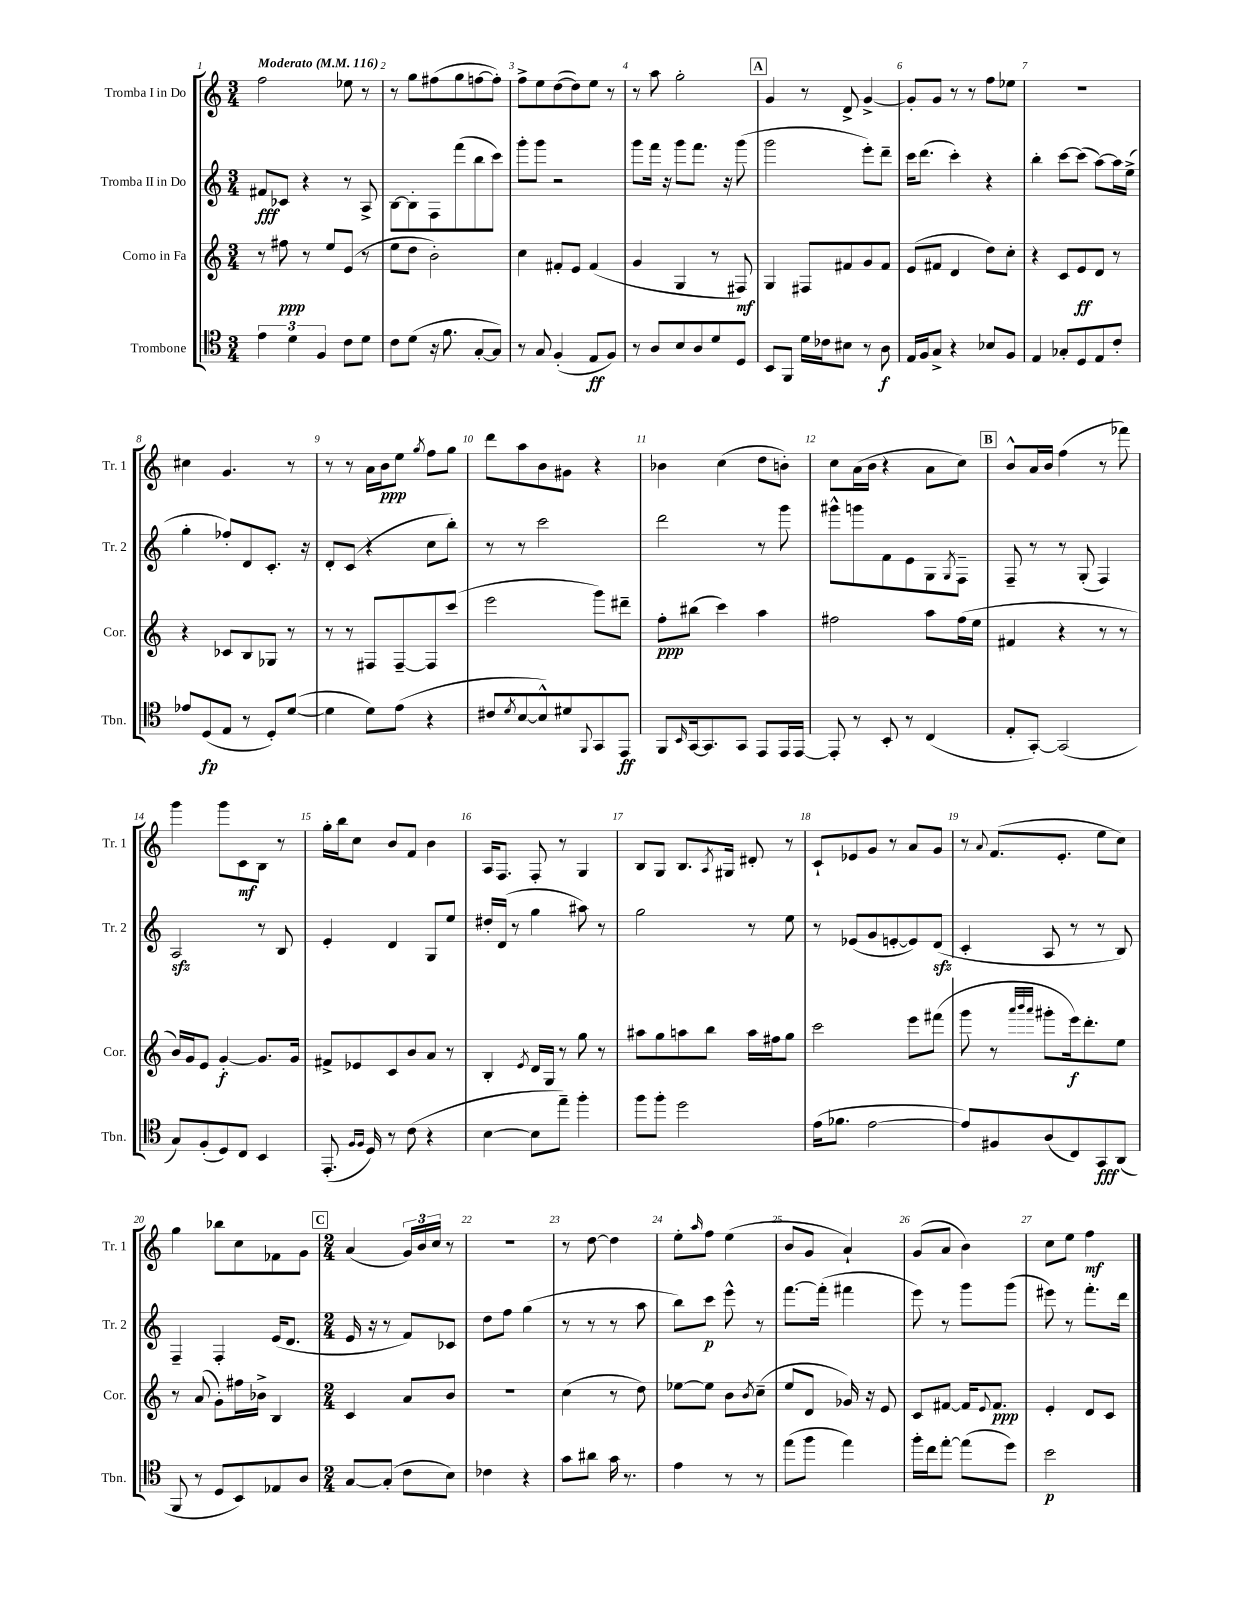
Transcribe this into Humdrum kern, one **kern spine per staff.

**kern	**kern	**kern	**kern
*staff4	*staff3	*staff2	*staff1
*clefC4	*clefG2	*clefG2	*clefG2
*k[]	*k[]	*k[]	*k[]
*M3/4	*M3/4	*M3/4	*M3/4
*MM116	*MM116	*MM116	*MM116
6e	8r	8f#	2ff
.	8ff#	8c-	.
6d	.	.	.
.	8r	4r	.
6F	.	.	.
.	8ee	.	.
8c	(8e	8r	8ee-
8d	8r	8A^	8r
=	=	=	=
8c	8ee	[8B	8r
(8d	8dd	8B']	8gg
16r	2b')	8F	(8ff#
8.f	.	.	.
.	.	(8fff	8gg
[8G'	.	8bb	[8ff
8G])	.	8ccc)	8ff'])
=	=	=	=
8r	4cc	8ggg'	8ff^
8G	.	8ggg	8ee
(4F'	8f#'	2r	([8dd
.	8e	.	8dd])
8E	(4f#	.	8ee
8F)	.	.	8r
=	=	=	=
8r	4g	8ggg	8r
8A	.	16fff	8aa
.	.	16r	.
8B	4G	8ggg	2gg'
8A	.	8.fff	.
8d	8r	.	.
.	.	16r	.
8D	8F#)	(8ggg	.
=	=	=	=
8BB	4G	2ggg	4g
8FF	.	.	.
16d	8F#	.	8r
16c-	.	.	.
8B#	8f#	.	8d^
8r	8g	8eee')	[4g^
8A	8f#	8ddd~	.
=	=	=	=
16E	(8e	16ccc	8g']
16F	.	(8.ddd	.
8G^	8f#	.	8g
4r	4d	4ccc')	8r
.	.	.	8r
8B-	8dd)	4r	8ff
8F	8cc'	.	8ee-
=	=	=	=
4E	4r	4bb'	2.r
8G-'	8c	[8ccc	.
8D	8e	(8ccc]	.
8E	8d	[8aa)	.
8c'	8r	16aa]	.
.	.	(16ee^	.
=	=	=	=
8e-	4r	4gg'	4cc#
(8D	.	.	.
8E	8c-	8ff-')	4.g
8r	8B	8d	.
8D')	8G-	8.c'	.
([8d	8r	.	8r
.	.	16r	.
=	=	=	=
4d]	8r	8d'	8r
.	8r	(8c	8r
8d)	8F#	4r	16a
.	.	.	16b
(8e	[8F#~	.	8ee
.	.	.	8qgg
4r	8F#]	8cc	8ff
.	(8ccc	8bb')	8gg
=	=	=	=
8c#	2eee	8r	8ddd
8qd	.	.	.
[8B	.	8r	8aa
8B^^])	.	2ccc	8b
8d#	.	.	8g#
8qqFF	.	.	.
8GG	8ggg)	.	4r
8EE	8ddd#~	.	.
=	=	=	=
8FF	8ff'	2ddd	4b-
16qqBB	.	.	.
[16GG	(8bb#	.	.
8.GG]	.	.	.
.	4ccc)	.	(4cc
8GG	.	.	.
8EE	4aa	8r	8dd
16EE	.	8ggg	8b')
[16EE	.	.	.
=	=	=	=
8EE']	2ff#	8ggg#^^	8cc
8r	.	8ggg	(16a
.	.	.	16b
8BB'	.	8f	4r
8r	.	8e	.
(4C	8aa	8G	8a
.	.	8qG	.
.	(16ff#	8F~	8cc)
.	16ee	.	.
=	=	=	=
8E'	4f#	8F~	8b^^
[8GG')	.	8r	16a
.	.	.	16b
(2GG]	4r	8r	(4ff
.	.	(8G'	.
.	8r	4F)	8r
.	8r	.	8fff-)
=	=	=	=
8G)	16b)	2A	4ggg
.	16g	.	.
(8F'	8e	.	.
8D)	[4g'	.	8ggg
8C	.	.	8c
4BB	8.g]	8r	8B
.	.	8B	8r
.	16g	.	.
=	=	=	=
(8.EE'	8f#^	4e'	16gg'
.	.	.	16bb
.	8e-	.	8cc
16qqF	.	.	.
16qqF	.	.	.
16D)	.	.	.
8r	8c	4d	8b
(8c	8b	.	8f
4r	8a	8G	4b
.	8r	8ee	.
=	=	=	=
[4B	4B'	16dd#'	16A
.	.	(16d	8.F
.	.	8r	.
.	8qe	.	.
8B]	16d	4gg	8F'
.	16G	.	.
8ee~)	8r	.	8r
4ff'	8gg	8aa#)	4G
.	8r	8r	.
=	=	=	=
8ff	8aa#	2gg	8B
8ff'	8gg	.	8G
2dd	8aa	.	8.B
.	8bb	.	.
.	.	.	8qA
.	.	.	16G#
.	16aa	8r	8d#'
.	16ff#	.	.
.	8gg	8ee	8r
=	=	=	=
(16e	2ccc	8r	8c`
8.f-	.	.	.
.	.	(8e-	8e-
[2e	.	8g	8g
.	.	[8e'	8r
.	8eee	8e])	8a
.	(8fff#	(8d	8g
=	=	=	=
8e])	8ggg	4c'	8r
.	.	.	8qqa
8F#	8r	.	(8.f
.	32qqaaa	.	.
.	32qqbbb	.	.
.	32qqaaa	.	.
(8A	8ggg#'	8A	.
.	.	.	8.e'
8C)	16eee)	8r	.
.	8.ddd'	.	.
8GG	.	8r	8ee
(8AA	8ee	8B)	8cc)
=	=	=	=
8FF	8r	4F~	4gg
8r	(8a	.	.
8D	8g')	4F'	8bb-
8BB)	16ff#	.	8cc
.	16b-^	.	.
8E-	4B	(16e	8f-
.	.	8.d	.
8A	.	.	8g
=	=	=	=
*M2/4	*M2/4	*M2/4	*M2/4
[8G	4c	16e	(4a
.	.	16r	.
(8G']	.	8r	.
8c	8a	8f)	24g)
.	.	.	24b
.	.	.	24cc
8B)	8b	8c-	8r
=	=	=	=
4c-	2r	8dd	2r
.	.	8ff	.
4r	.	(4gg	.
=	=	=	=
8g	(4cc	8r	8r
8a#	.	8r	[8dd
16g	8r	8r	4dd]
8.r	.	.	.
.	8dd)	8aa	.
=	=	=	=
4e	[8ee-	8bb)	8ee'
.	.	.	16qqaa
.	8ee-]	8ccc	8ff
8r	8b	8eee^^	(4ee
.	8qb	.	.
8r	(8cc~	8r	.
=	=	=	=
(8ee	8ee	[8.fff	8b
8ff	8d	.	8g
.	.	(16fff']	.
4ee)	16g-)	4fff#	4a`)
.	16r	.	.
.	8e	.	.
=	=	=	=
16ff'	8c	8eee)	(8g
16cc	.	.	.
[8ee'	[8f#	8r	8a
(8ee]	16f#]	8ggg	4b)
.	8qqe	.	.
.	8.f#	.	.
8dd)	.	(8ggg	.
=	=	=	=
2b	4e'	8eee#)	8cc
.	.	8r	8ee
.	8d	8.fff'	4ff
.	8c	.	.
.	.	16ddd	.
==	==	==	==
*-	*-	*-	*-
